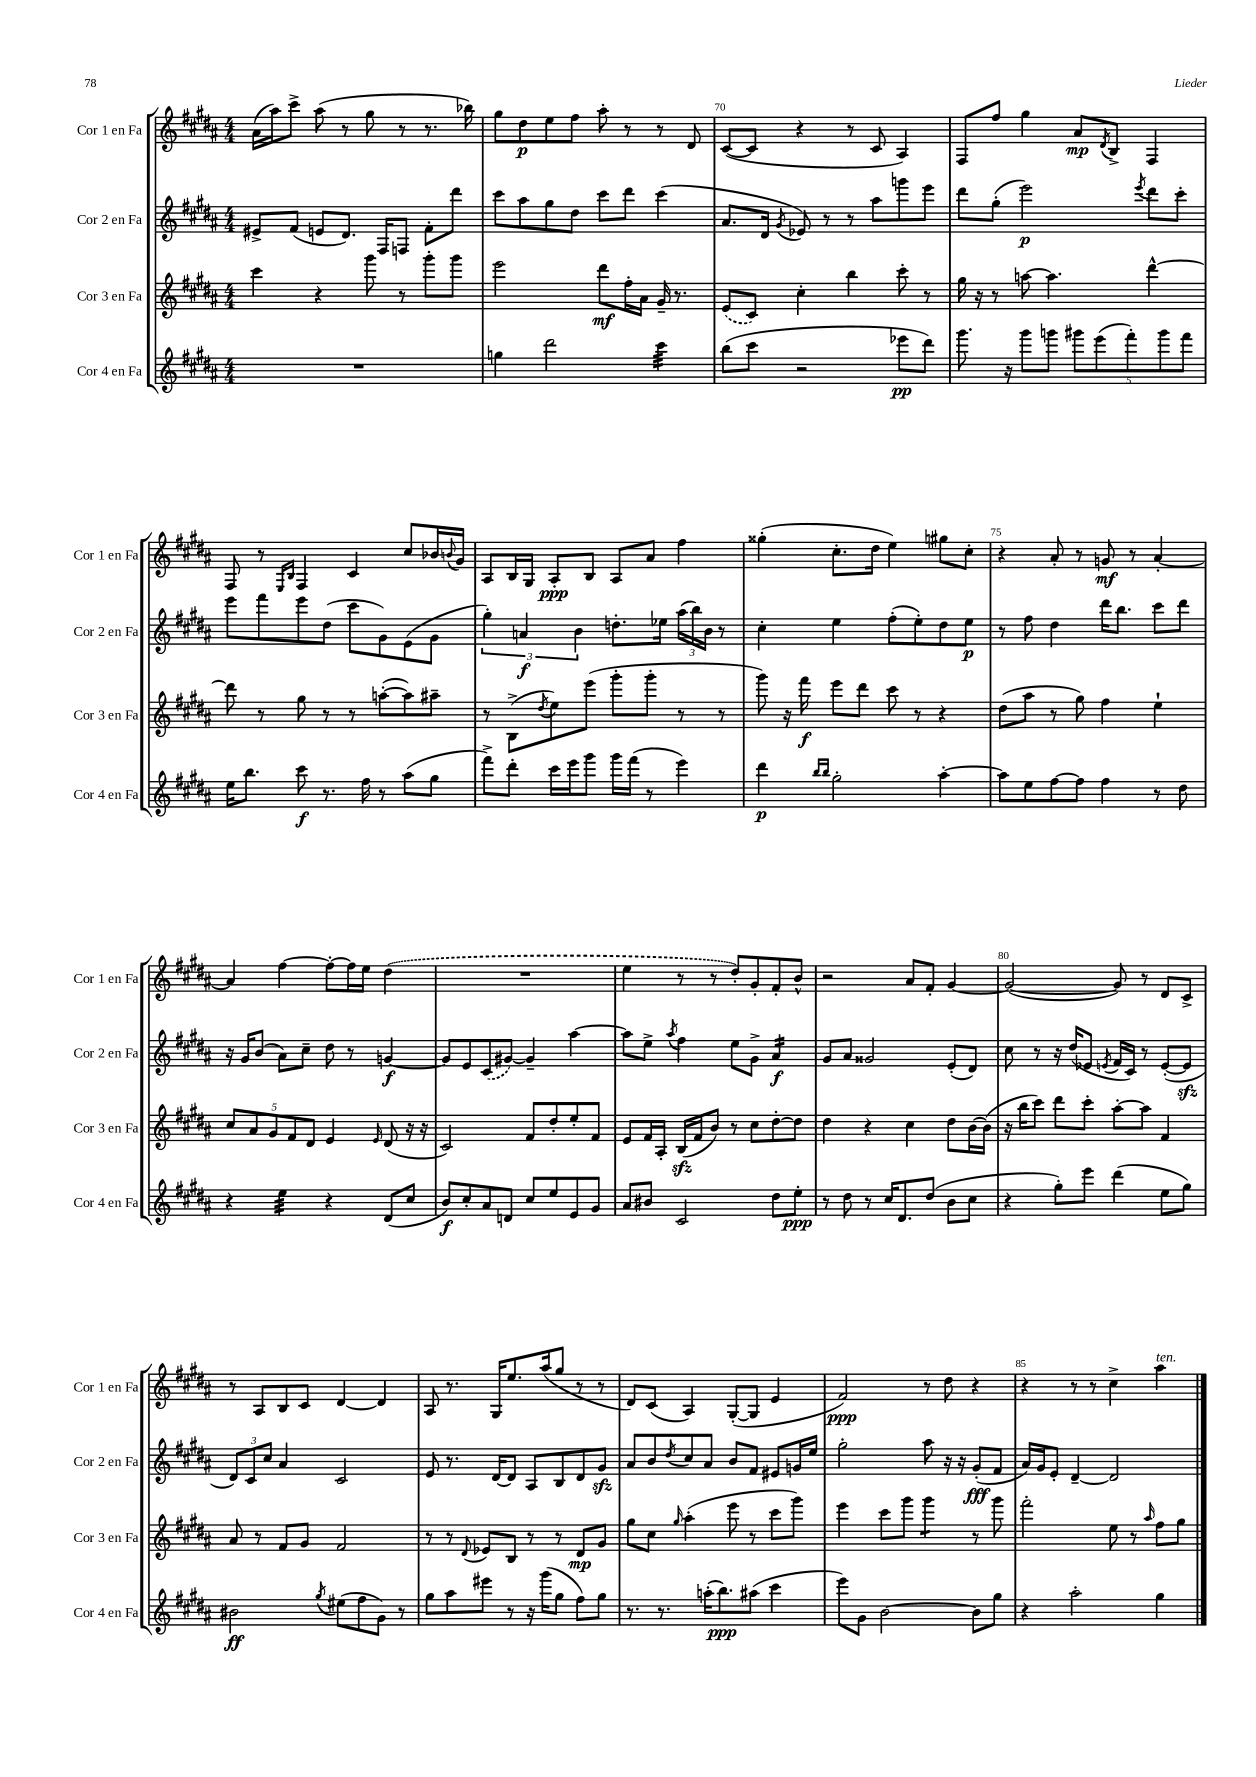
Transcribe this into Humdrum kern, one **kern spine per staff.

**kern	**dynam	**kern	**dynam	**kern	**dynam	**kern	**dynam
*part4	*part4	*part3	*part3	*part2	*part2	*part1	*part1
*staff4	*staff4	*staff3	*staff3	*staff2	*staff2	*staff1	*staff1
*I"Cor 4 en Fa	*	*I"Cor 3 en Fa	*	*I"Cor 2 en Fa	*	*I"Cor 1 en Fa	*
*I'Cor 4 en Fa	*	*I'Cor 3 en Fa	*	*I'Cor 2 en Fa	*	*I'Cor 1 en Fa	*
*clefG2	*	*clefG2	*	*clefG2	*	*clefG2	*
*k[f#c#g#d#a#]	*	*k[f#c#g#d#a#]	*	*k[f#c#g#d#a#]	*	*k[f#c#g#d#a#]	*
*M4/4	*	*M4/4	*	*M4/4	*	*M4/4	*
=68	=68	=68	=68	=68	=68	=68	=68
1r	.	4ccc#\	.	8e#X^/L	.	(16a#\LL	.
.	.	.	.	.	.	16aa#\J)	.
.	.	.	.	(8f#/J	.	8ccc#^\J	.
.	.	4r	.	8en/L	.	(8aa#\	.
.	.	.	.	8.d#/J)	.	8r	.
.	.	8ggg#\	.	.	.	8gg#\	.
.	.	.	.	16F#/KL	.	.	.
.	.	8r	.	8Fn/J	.	8r	.
.	.	8ggg#'\L	.	8f#'\L	.	8.r	.
.	.	8ggg#\J	.	8ddd#\J	.	.	.
.	.	.	.	.	.	16bb-X\)	.
=69	=69	=69	=69	=69	=69	=69	=69
4ggn\	.	2eee\	.	8ccc#\L	.	8gg#\L	.
.	.	.	.	8aa#\	.	8dd#\	p
2ddd#\	.	.	.	8gg#\	.	8ee\	.
.	.	.	.	8dd#\J	.	8ff#\J	.
.	.	8ddd#\L	mf	8ccc#\L	.	8aa#'\	.
.	.	16ff#'\L	.	8ddd#\J	.	8r	.
.	.	16a#\JJ	.	.	.	.	.
*tremolo	*	*	*	*	*	*	*
32ccc#\LLL	.	16g#~/	.	(4ccc#\	.	8r	.
32ccc#\	.	.	.	.	.	.	.
32ccc#\	.	8.r	.	.	.	.	.
32ccc#\	.	.	.	.	.	.	.
32ccc#\	.	.	.	.	.	8d#/	.
32ccc#\	.	.	.	.	.	.	.
32ccc#\	.	.	.	.	.	.	.
32ccc#\JJJ	.	.	.	.	.	.	.
*Xtremolo	*	*	*	*	*	*	*
=70	=70	=70	=70	=70	=70	=70	=70
(8bb\L	.	(8e/L	.	8.a#/L	.	([8c#/L	.
8ccc#\J	.	8c#/J)	.	.	.	8c#/J]	.
.	.	.	.	16d#/Jk	.	.	.
.	.	.	.	8qg#/	.	.	.
2r	.	4cc#'\	.	8e-X/)	.	4r	.
.	.	.	.	8r	.	.	.
.	.	4bb\	.	8r	.	8r	.
.	.	.	.	8aa#\L	.	8c#/	.
8eee-X\L	pp	8ccc#'\	.	8gggn\	.	4A#/)	.
8ddd#\J)	.	8r	.	8eee\J	.	.	.
=71	=71	=71	=71	=71	=71	=71	=71
8.ggg#\	.	16gg#\	.	8ddd#\L	.	8F#/L	.
.	.	16r	.	.	.	.	.
.	.	8r	.	(8gg#'\J	.	8ff#/J	.
16r	.	.	.	.	.	.	.
8ggg#\L	.	[8aan\	.	2eee\)	p	4gg#\	.
8gggn\J	.	4.aa\]	.	.	.	.	.
10ggg#X\L	.	.	.	.	.	8a#/L	mp
(10eee\	.	.	.	.	.	.	.
.	.	.	.	.	.	8qd#/	.
.	.	.	.	.	.	8B^/J	.
10fff#'\)	.	.	.	.	.	.	.
.	.	.	.	8qeee/	.	.	.
.	.	[4ddd#^^\	.	8ddd#\L	.	4F#/	.
10ggg#\	.	.	.	.	.	.	.
.	.	.	.	8ccc#'\J	.	.	.
10fff#\J	.	.	.	.	.	.	.
!!LO:LB:g=z
=72	=72	=72	=72	=72	=72	=72	=72
16ee\KL	.	8ddd#\]	.	8eee\L	.	8F#/	.
8.bb\J	.	.	.	.	.	.	.
.	.	8r	.	8fff#\	.	8r	.
.	.	.	.	.	.	16qqE/LL	.
.	.	.	.	.	.	16qqB/JJ	.
8ccc#\	f	8gg#\	.	8eee\	.	4F#/	.
8.r	.	8r	.	(8dd#\J	.	.	.
.	.	8r	.	8ccc#\L	.	4c#/	.
16ff#\	.	.	.	.	.	.	.
8r	.	([8aan'\L	.	8g#\)	.	.	.
(8aa#\L	.	8aa\])	.	(8e\	.	8cc#/L	.
8gg#\J	.	8aa#X~\J	.	8g#\J	.	16b-X/L	.
.	.	.	.	.	.	8qqbn/	.
.	.	.	.	.	.	16g#/JJ	.
=73	=73	=73	=73	=73	=73	=73	=73
8fff#^\L)	.	8r	.	6gg#'\)	.	8A#/L	.
8ddd#'\J	.	(8B^\L	.	.	.	16B/L	.
.	.	.	.	6an/	f	.	.
.	.	.	.	.	.	16G#/JJ	.
.	.	8qdd#/	.	.	.	.	.
16ccc#\LL	.	8ee\)	.	.	.	8A#'/L	ppp
16eee\J	.	.	.	.	.	.	.
.	.	.	.	6b\	.	.	.
8ggg#\J	.	(8eee\J	.	.	.	8B/J	.
16ggg#\LL	.	8ggg#'\L	.	8.ddn'\L	.	8A#/L	.
(16fff#\JJ	.	.	.	.	.	.	.
8r	.	8ggg#'\J	.	.	.	8a#/J	.
.	.	.	.	16ee-X\Jk	.	.	.
4eee\)	.	8r	.	(24aa#\LL	.	4ff#\	.
.	.	.	.	24bb\)	.	.	.
.	.	.	.	24b\JJ	.	.	.
.	.	8r	.	8r	.	.	.
=74	=74	=74	=74	=74	=74	=74	=74
4ddd#\	p	8ggg#\)	.	4cc#'\	.	(4gg##X'\	.
.	.	16r	.	.	.	.	.
.	.	16fff#\	f	.	.	.	.
16qqbb/LL	.	.	.	.	.	.	.
16qqbb/JJ	.	.	.	.	.	.	.
2gg#'\	.	8eee\L	.	4ee\	.	8.cc#'\L	.
.	.	8ddd#\J	.	.	.	.	.
.	.	.	.	.	.	16dd#\Jk	.
.	.	8ccc#\	.	(8ff#'\L	.	4ee\)	.
.	.	8r	.	8ee'\)	.	.	.
[4aa#'\	.	4r	.	8dd#\	.	8gg#X\L	.
.	.	.	.	8ee\J	p	8cc#'\J	.
=75	=75	=75	=75	=75	=75	=75	=75
8aa#\L]	.	(8dd#\L	.	8r	.	4r	.
8ee\	.	8aa#\J	.	8ff#\	.	.	.
[8ff#\	.	8r	.	4dd#\	.	8a#'/	.
8ff#\J]	.	8gg#\)	.	.	.	8r	.
4ff#\	.	4ff#\	.	16ddd#\KL	.	8gn/	mf
.	.	.	.	8.bb\J	.	.	.
.	.	.	.	.	.	8r	.
8r	.	4ee`\	.	8ccc#\L	.	[4a#'/	.
8dd#\	.	.	.	8ddd#\J	.	.	.
!!LO:LB:g=z
=76	=76	=76	=76	=76	=76	=76	=76
4r	.	10cc#/L	.	16r	.	4a#/]	.
.	.	.	.	16g#/KL	.	.	.
.	.	10a#/	.	.	.	.	.
.	.	.	.	(8b/J	.	.	.
.	.	10g#/	.	.	.	.	.
*tremolo	*	*	*	*	*	*	*
32ee\LLL	.	.	.	8a#\L)	.	[4ff#\	.
32ee\	.	.	.	.	.	.	.
.	.	10f#/	.	.	.	.	.
32ee\	.	.	.	.	.	.	.
32ee\	.	.	.	.	.	.	.
32ee\	.	.	.	8cc#~\J	.	.	.
.	.	10d#/J	.	.	.	.	.
32ee\	.	.	.	.	.	.	.
32ee\	.	.	.	.	.	.	.
32ee\JJJ	.	.	.	.	.	.	.
*Xtremolo	*	*	*	*	*	*	*
4r	.	4e/	.	8dd#\	.	8ff#'\L_	.
.	.	.	.	8r	.	16ff#\L]	.
.	.	.	.	.	.	16ee\JJ	.
.	.	16qqe/	.	.	.	.	.
(8d#/L	.	(8d#/	.	[4gn/	f	(4dd#\	.
8cc#/J	.	16r	.	.	.	.	.
.	.	16r	.	.	.	.	.
=77	=77	=77	=77	=77	=77	=77	=77
8b/L)	f	2c#/)	.	8g/L]	.	1r	.
8cc#'/	.	.	.	8e/	.	.	.
8a#/	.	.	.	(8c#/	.	.	.
8dn/J	.	.	.	[8g#X/J)	.	.	.
8cc#/L	.	8f#/L	.	4g#~/]	.	.	.
8ee/	.	8dd#'/	.	.	.	.	.
8e/	.	8ee'/	.	[4aa#\	.	.	.
8g#/J	.	8f#/J	.	.	.	.	.
=78	=78	=78	=78	=78	=78	=78	=78
8a#/L	.	8e/L	.	8aa#\L]	.	4ee\	.
8b#X/J	.	16f#/L	.	8ee^\J	.	.	.
.	.	16A#'/JJ	.	.	.	.	.
.	.	.	.	8qaa#/	.	.	.
2c#/	.	(16Bzz/LL	.	4ff#\	.	8r	.
.	.	16f#/J	.	.	.	.	.
.	.	8b/J)	.	.	.	8r	.
.	.	8r	.	8ee\L	.	8dd#'/L)	.
.	.	8cc#\L	.	8g#^\J	.	8g#'/	.
*	*	*	*	*tremolo	*	*	*
8dd#\L	.	[8dd#'\	.	16a#/LL	f	8f#'/	.
.	.	.	.	16a#/	.	.	.
8ee'\J	ppp	8dd#\J]	.	16a#/	.	8b^^/J	.
.	.	.	.	16a#/JJ	.	.	.
*	*	*	*	*Xtremolo	*	*	*
=79	=79	=79	=79	=79	=79	=79	=79
8r	.	4dd#\	.	8g#/L	.	2r	.
8dd#\	.	.	.	8a#/J	.	.	.
8r	.	4r	.	2g##X/	.	.	.
16cc#/KL	.	.	.	.	.	.	.
8.d#/	.	.	.	.	.	.	.
.	.	4cc#\	.	.	.	8a#/L	.
(8dd#/J	.	.	.	.	.	8f#'/J	.
8b\L	.	8dd#\L	.	(8e'/L	.	[4g#/	.
8cc#\J	.	[16b\L	.	8d#/J)	.	.	.
.	.	(16b\JJ]	.	.	.	.	.
=80	=80	=80	=80	=80	=80	=80	=80
4r	.	16r	.	8cc#\	.	(2g#/_	.
.	.	16bb\KL	.	.	.	.	.
.	.	8ccc#\J)	.	8r	.	.	.
8gg#'\L)	.	8ddd#\L	.	16r	.	.	.
.	.	.	.	(16dd#/KL	.	.	.
8eee\J	.	8ccc#'\J	.	8e-X/J	.	.	.
.	.	.	.	8qen/	.	.	.
(4ddd#\	.	[8aa#'\L	.	16f#/LL	.	8g#/])	.
.	.	.	.	16c#/JJ)	.	.	.
.	.	8aa#\J]	.	8r	.	8r	.
8ee\L	.	4f#/	.	([8e'/L	.	8d#/L	.
8gg#\J)	.	.	.	8ezz/J]	.	8c#^/J	.
!!LO:LB:g=z
=81	=81	=81	=81	=81	=81	=81	=81
2b#X\	ff	8a#/	.	12d#/L)	.	8r	.
.	.	.	.	12c#/	.	.	.
.	.	8r	.	.	.	8A#/L	.
.	.	.	.	12cc#/J	.	.	.
.	.	8f#/L	.	4a#/	.	8B/	.
.	.	8g#/J	.	.	.	8c#/J	.
8qgg#/	.	.	.	.	.	.	.
(8ee#X\L	.	2f#/	.	2c#/	.	[4d#/	.
8ff#\	.	.	.	.	.	.	.
8g#\J)	.	.	.	.	.	4d#/]	.
8r	.	.	.	.	.	.	.
=82	=82	=82	=82	=82	=82	=82	=82
8gg#\L	.	8r	.	8e/	.	8A#/	.
8aa#\	.	8r	.	8.r	.	8.r	.
.	.	8qqd#/	.	.	.	.	.
8eee#X\J	.	8e-X/L	.	.	.	.	.
.	.	.	.	[16d#/KL	.	16G#/KL	.
8r	.	8B/J	.	8d#/J]	.	8.ee/	.
16r	.	8r	.	8A#/L	.	.	.
(16ggg#\KL	.	.	.	.	.	(16aa#/k	.
8gg#\J	.	8r	.	8B/	.	8gg#/J	.
8ff#\L)	.	8d#/L	mp	8d#/	.	8r	.
8gg#\J	.	8g#/J	.	8g#zz/J	.	8r	.
=83	=83	=83	=83	=83	=83	=83	=83
8.r	.	8gg#\L	.	8a#/L	.	8d#/L)	.
.	.	8cc#\J	.	8b/	.	(8c#/J	.
8.r	.	.	.	.	.	.	.
.	.	16qqgg#/	.	8qdd#/	.	.	.
.	.	(4aa#'\	.	8cc#/	.	4A#/)	.
(16aan'\KL	.	.	.	8a#/J	.	.	.
8.bb\)	ppp	.	.	.	.	.	.
.	.	8eee\	.	8b/L	.	([8G#'/L	.
(8aa#X\J	.	8r	.	8f#/J	.	8G#/J]	.
4ccc#\	.	8ccc#\L	.	8e#X/L	.	4e/	.
.	.	8ggg#\J)	.	16gn/L	.	.	.
.	.	.	.	16ee/JJ	.	.	.
=84	=84	=84	=84	=84	=84	=84	=84
8eee\L)	.	4eee\	.	2gg#'\	.	2f#/)	ppp
8g#\J	.	.	.	.	.	.	.
[2b\	.	8ccc#\L	.	.	.	.	.
.	.	8ggg#\J	.	.	.	.	.
*	*	*tremolo	*	*	*	*	*
.	.	8ggg#\L	.	8aa#\	.	8r	.
.	.	8ggg#\J	.	16r	.	8dd#\	.
*	*	*Xtremolo	*	*	*	*	*
.	.	.	.	16r	.	.	.
8b\L]	.	8r	.	(8g#'/L	fff	4r	.
8gg#\J	.	8ggg#\	.	8f#/J	.	.	.
=85	=85	=85	=85	=85	=85	=85	=85
4r	.	2fff#'\	.	16a#/LL)	.	4r	.
.	.	.	.	16g#/J	.	.	.
.	.	.	.	8e'/J	.	.	.
2aa#'\	.	.	.	[4d#~/	.	8r	.
.	.	.	.	.	.	8r	.
.	.	8ee\	.	2d#/]	.	4cc#^\	.
.	.	8r	.	.	.	.	.
.	.	16qqaa#/	.	.	.	.	.
!	!	!	!	!	!	!LO:TX:a:i:t=ten.	!
4gg#\	.	8ff#\L	.	.	.	4aa#\	.
.	.	8gg#\J	.	.	.	.	.
==	==	==	==	==	==	==	==
*-	*-	*-	*-	*-	*-	*-	*-
